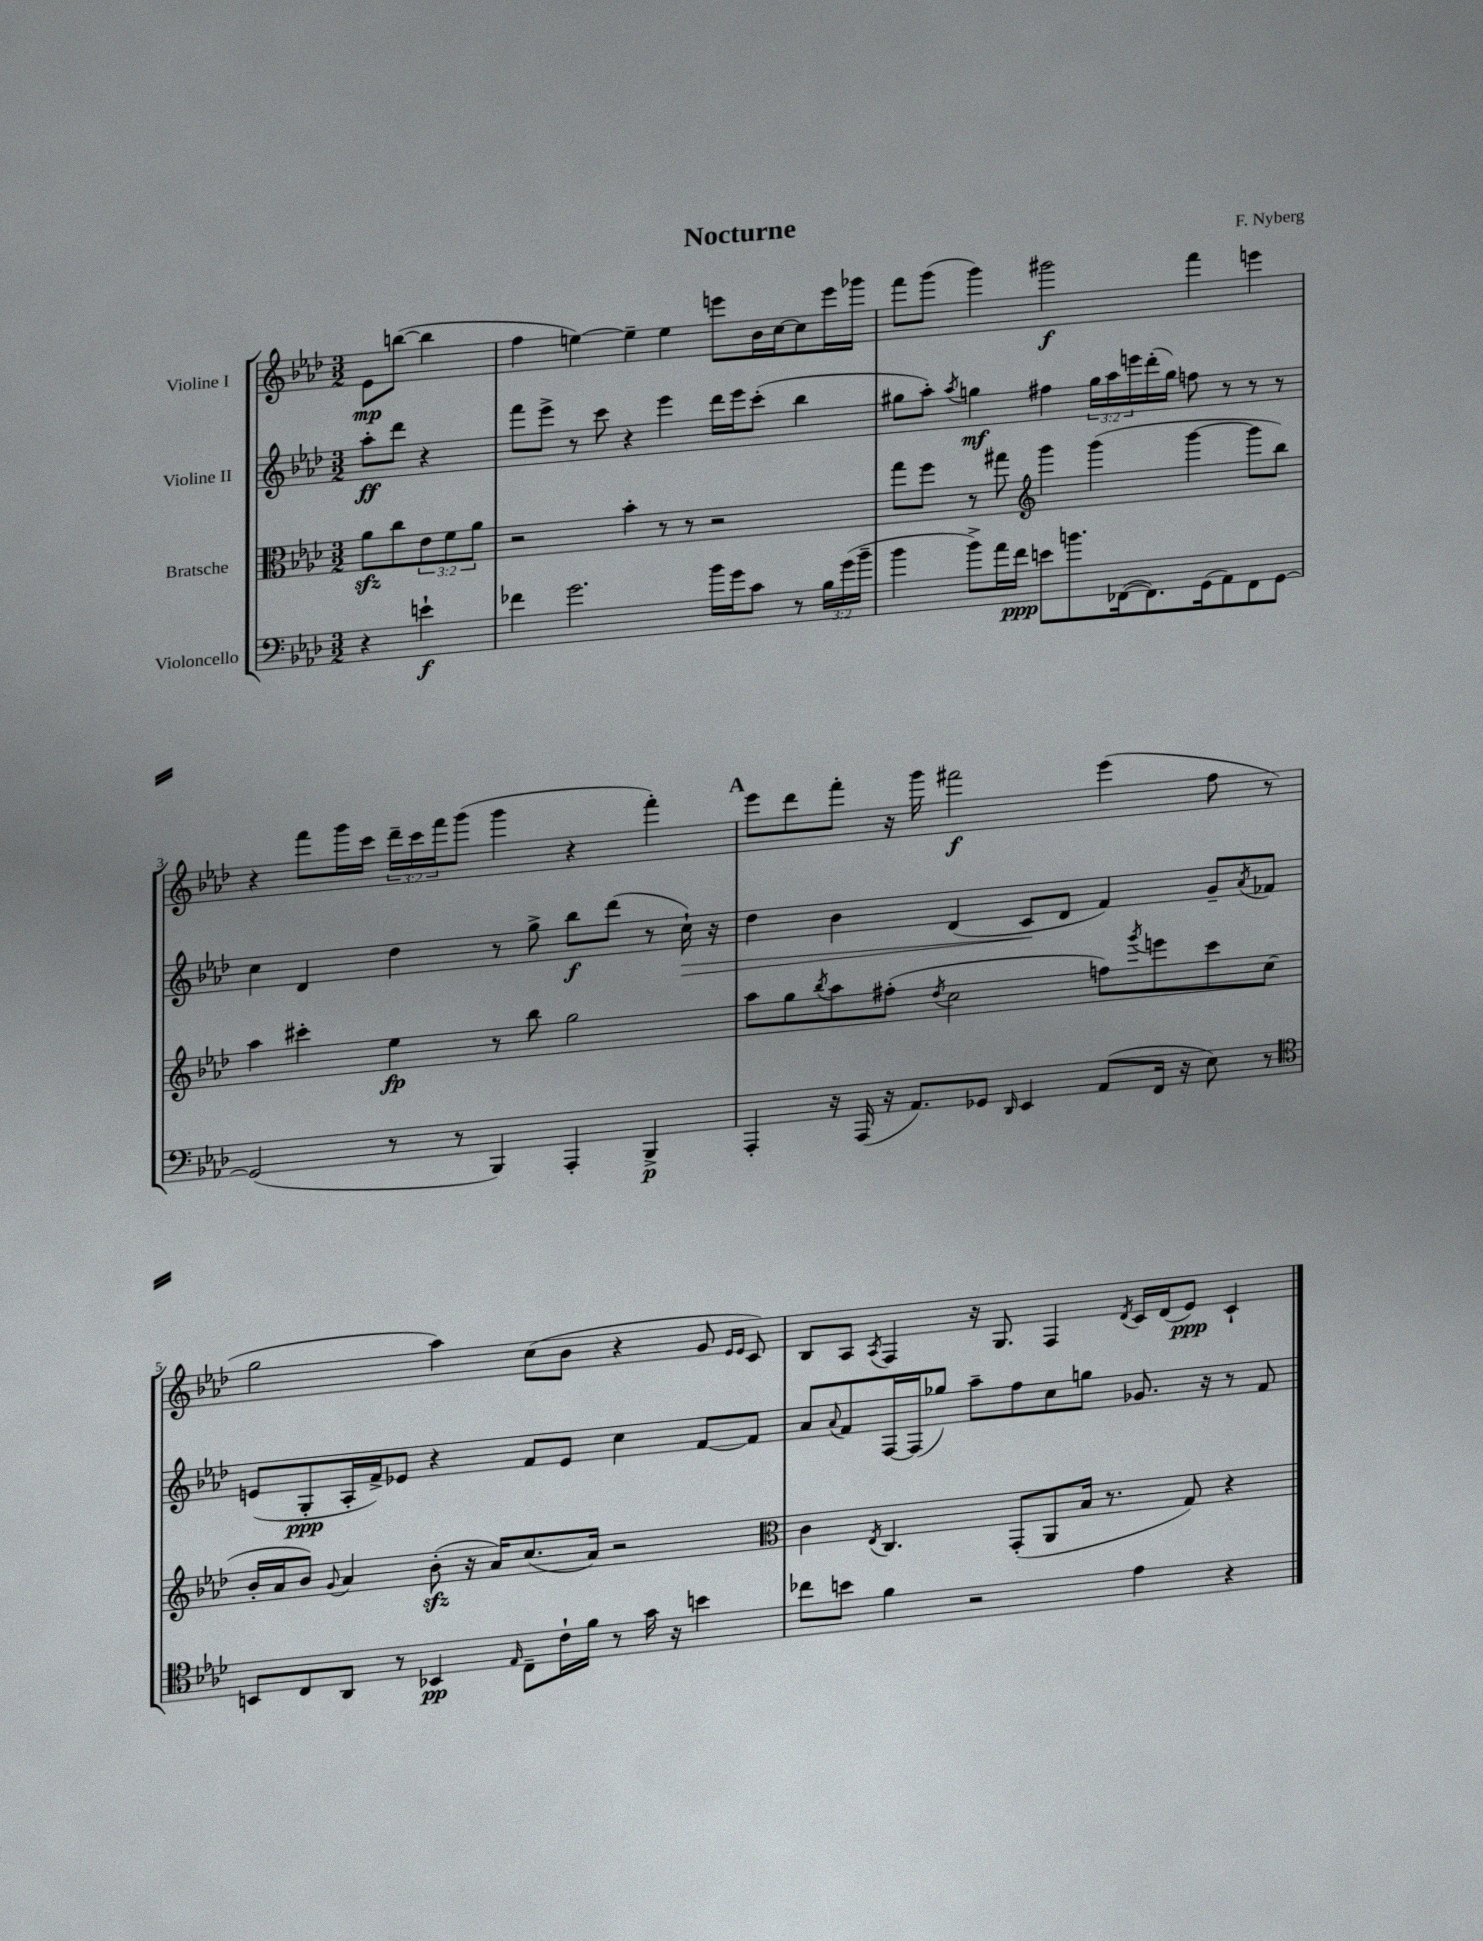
\header { title = "Nocturne" composer = "F. Nyberg" }
<<
\new StaffGroup <<
\new Staff = "s0" \with { instrumentName = "Violine I" } {
    \clef treble \key aes \major \numericTimeSignature \time 3/2 \override Staff.TupletNumber.text = #tuplet-number::calc-fraction-text \partial 2
    ees'8\mp b''8~( b''4 |
    f''4 e''4~) e''4-- e''4 e'''8 bes'16 c''16~ c''8 e'''16 ges'''16 |
    f'''8 g'''8( g'''4) gis'''2\f f'''4 e'''4 |
    r4 f'''8 g'''16 c'''16 \tuplet 3/2 { des'''16-- c'''16 f'''16 } g'''8( g'''4 r4 f'''4-.) |
    \mark \markup { \bold "A" } ees'''8 des'''8 f'''8-. r16 g'''16 fis'''2\f ees'''4( f''8 r8 |
    g''2 aes''4) c''8( bes'8 r4 g'8 \grace { ees'16 ees'16 } c'8) |
    bes8 aes8 \acciaccatura { aes8 } f4 r16 g8. f4 \acciaccatura { des'8 } c'16 des'16( ees'8\ppp) c'4-! \bar "|." |
}
\new Staff = "s1" \with { instrumentName = "Violine II" } {
    \clef treble \key aes \major \numericTimeSignature \time 3/2 \override Staff.TupletNumber.text = #tuplet-number::calc-fraction-text \partial 2
    aes''8-.\ff des'''8 r4 |
    f'''8 ees'''8-> r8 c'''8 r4 ees'''4 des'''16 ees'''16 c'''8-.( bes''4 |
    gis''8 aes''8-.) \acciaccatura { aes''8 } g''4\mf fis''4 \tuplet 3/2 { g''16 aes''16 e'''16 } des'''16-.( g''16) f''8 r8 r8 r8 |
    c''4 des'4 des''4 r8 g''8-> bes''8\f des'''8( r8 c''16-!\>) r16 |
    \mark \markup { \bold "A" } des''4 bes'4 des'4( c'8\! des'8 f'4) g'8-- \acciaccatura { aes'8 } fes'8 |
    e'8( g8-.\ppp aes16-. f'16->) ees'8 r4 f'8 ees'8 c''4 f'8~ f'8 |
    aes'8 \appoggiatura { aes'8 } f'8 f16~ f16( ges''8) aes''8-- f''8 c''8 g''8 ges'8. r16 r8 f'8 \bar "|." |
}
\new Staff = "s2" \with { instrumentName = "Bratsche" } {
    \clef alto \key aes \major \numericTimeSignature \time 3/2 \override Staff.TupletNumber.text = #tuplet-number::calc-fraction-text \partial 2
    aes'8\sfz c''8 \tuplet 3/2 { ees'8 f'8 aes'8 } |
    r2 bes'4-. r8 r8 r2 |
    g''8 f''8 r8 gis''8 \clef treble g'''4 g'''4( g'''4~ g'''8 bes''8) |
    aes''4 cis'''4-. ees''4\fp r8 bes''8 g''2 |
    \mark \markup { \bold "A" } aes''8 g''8 \acciaccatura { bes''8 } aes''8 fis''8-.( \acciaccatura { des''8 } c''2 f''8) \acciaccatura { g'''8 } e'''8 c'''8 c''8( |
    bes'16-. aes'16 bes'8) \appoggiatura { g'8 } aes'4 bes'8-.\sfz( r16 aes'16) c''8.( aes'16) r2 |
    \clef alto c'4 \acciaccatura { ees8 } c4. g,8-.( aes,8 bes16 r8. g8) r4 \bar "|." |
}
\new Staff = "s3" \with { instrumentName = "Violoncello" } {
    \clef bass \key aes \major \numericTimeSignature \time 3/2 \override Staff.TupletNumber.text = #tuplet-number::calc-fraction-text \partial 2
    r4 e'4-!\f |
    fes'4 g'2. bes'16 g'16 c'8 r8 \tuplet 3/2 { bes16 g'16( bes'16-- } |
    bes'4 bes'8->) aes'16 f'16\ppp e'8 b'8. fes,16~( fes,8.) g,16( aes,8) fes,8 g,8~ |
    g,2( r8 r8 bes,,4) aes,,4-. bes,,4->\p |
    \mark \markup { \bold "A" } aes,,4-. r16 aes,,16( r16 aes,8.) ges,8 \grace { des,16 } ees,4 aes,8( f,16 r16 ees8) r8 |
    \clef tenor b,8 c8 aes,8 r8 bes,4\pp \grace { ees16 } c8-- c'16-! f'16 r8 g'16 r16 b'4 |
    ces''8 b'8 f'4 r2 ees'4 r4 \bar "|." |
}
>>
>>
